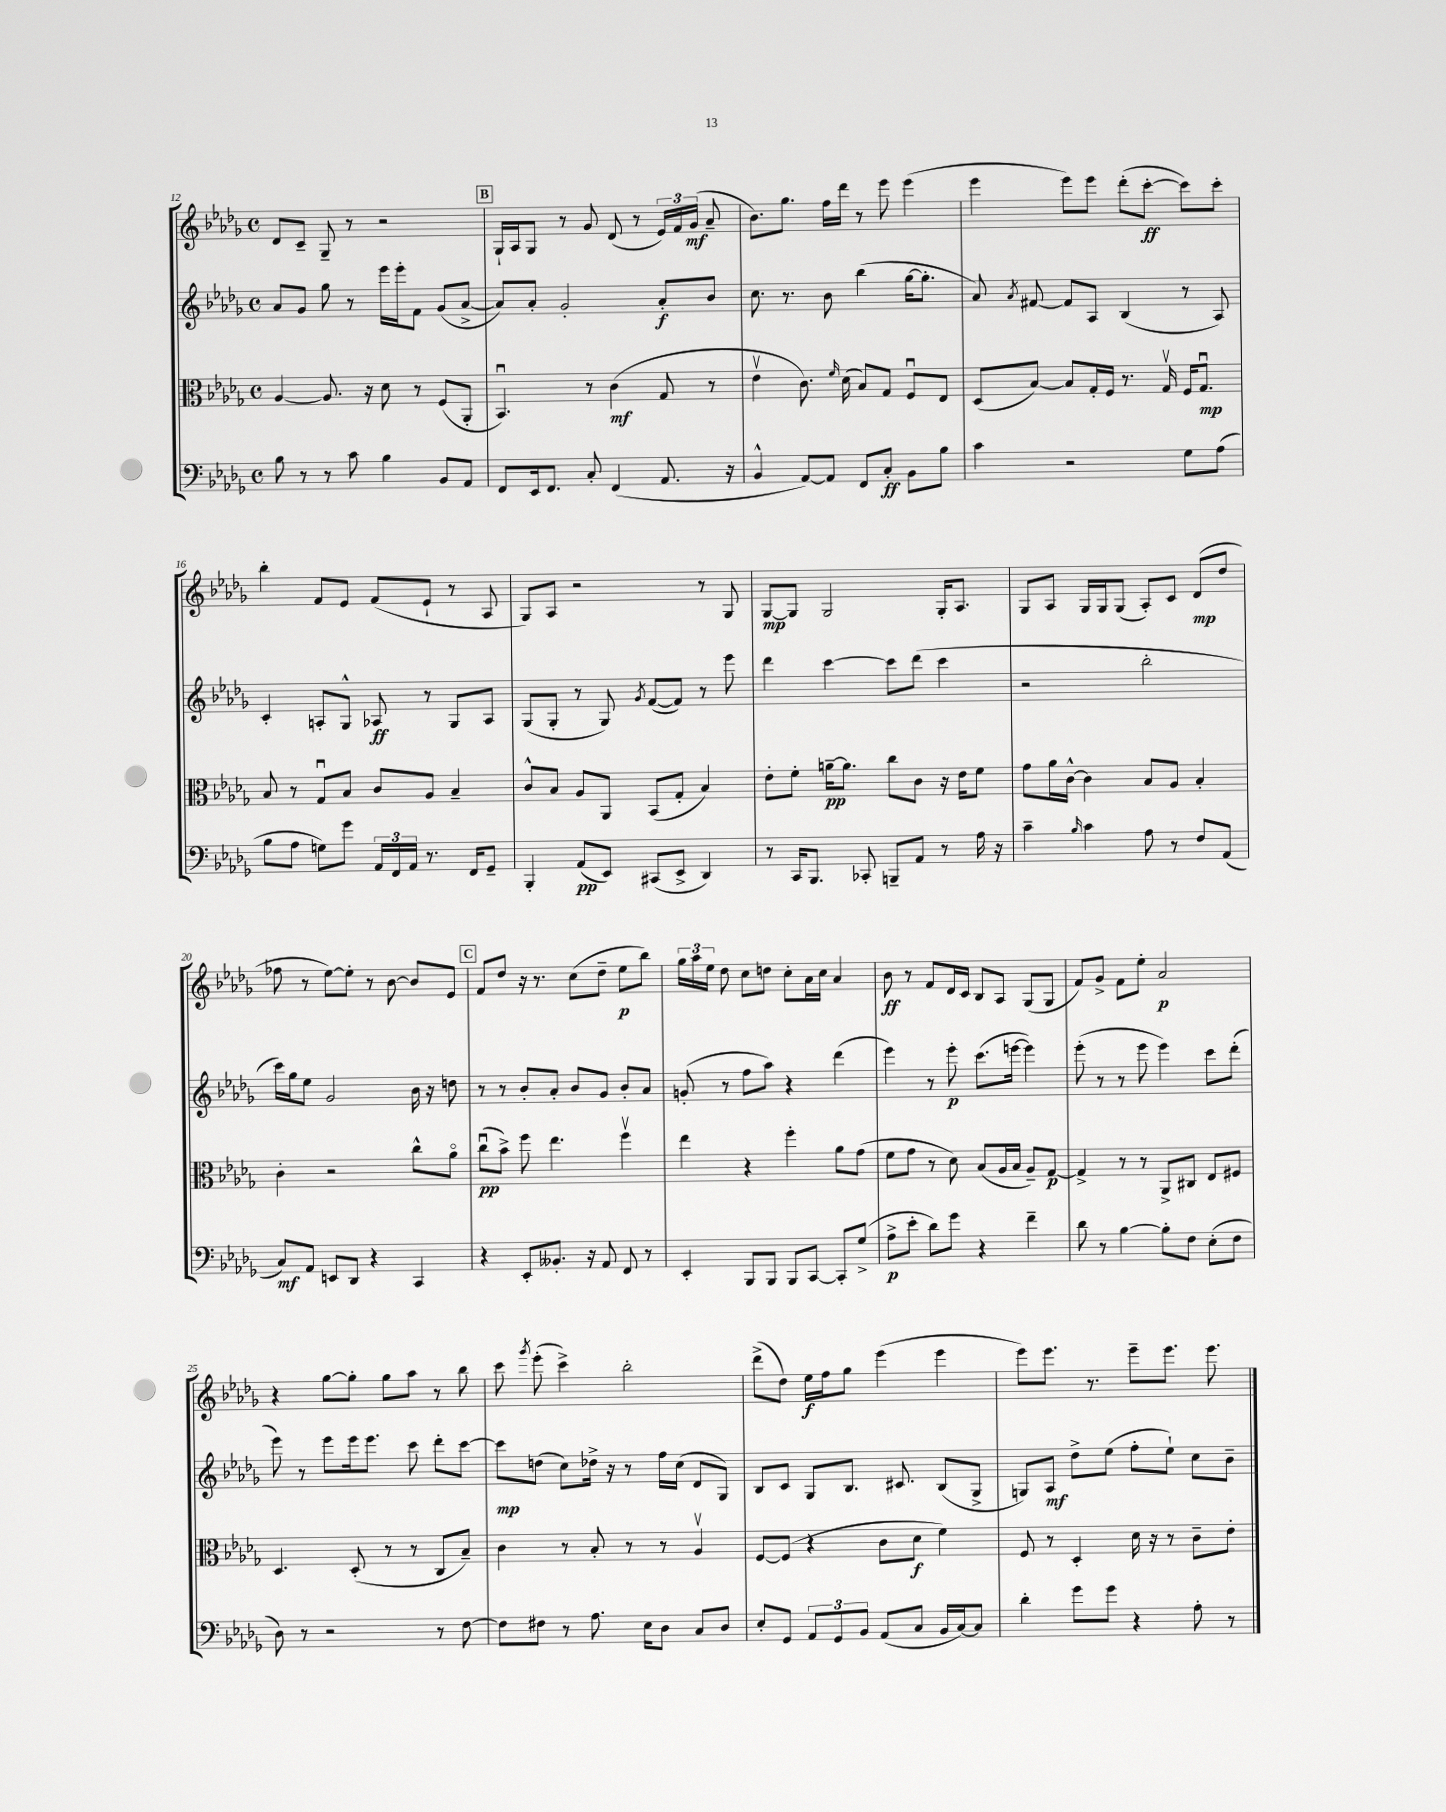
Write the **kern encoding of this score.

**kern	**dynam	**kern	**dynam	**kern	**dynam	**kern	**dynam
*part4	*part4	*part3	*part3	*part2	*part2	*part1	*part1
*staff4	*staff4	*staff3	*staff3	*staff2	*staff2	*staff1	*staff1
*clefF4	*	*clefC3	*	*clefG2	*	*clefG2	*
*k[b-e-a-d-g-]	*	*k[b-e-a-d-g-]	*	*k[b-e-a-d-g-]	*	*k[b-e-a-d-g-]	*
*M4/4	*	*M4/4	*	*M4/4	*	*M4/4	*
*met(c)	*	*met(c)	*	*met(c)	*	*met(c)	*
=12	=12	=12	=12	=12	=12	=12	=12
8B-\	.	[4A-/	.	8a-/L	.	8d-/L	.
8r	.	.	.	8g-/J	.	8c~/J	.
8r	.	8.A-/]	.	8gg-\	.	8G-~/	.
8c\	.	.	.	8r	.	8r	.
.	.	16r	.	.	.	.	.
4B-\	.	8d-\	.	16eee-\LL	.	2r	.
.	.	.	.	16eee-'\J	.	.	.
.	.	8r	.	8f\J	.	.	.
8BB-/L	.	(8F/L	.	(8g-/L	.	.	.
8AA-/J	.	8AA-'/J	.	[8a-^/J	.	.	.
!!LO:REH:place=s1:t=B
=13	=13	=13	=13	=13	=13	=13	=13
8FF/L	.	4.BB-u/)	.	8a-/L])	.	16G-`/LL	.
.	.	.	.	.	.	16A-/J	.
16EE-/k	.	.	.	8a-'/J	.	8G-/J	.
8.FF/J	.	.	.	.	.	.	.
.	.	.	.	2g-'/	.	8r	.
8C'/	.	8r	.	.	.	8g-/	.
(4FF/	.	(4c\	mf	.	.	(8d-/	.
.	.	.	.	.	.	8r	.
8.AA-/	.	8G-/	.	8a-'/L	f	24e-/LL)	.
.	.	.	.	.	.	24f/	.
.	.	.	.	.	.	(24g-/JJ	mf
.	.	8r	.	8b-/J	.	8a-~/	.
16r	.	.	.	.	.	.	.
=14	=14	=14	=14	=14	=14	=14	=14
4BB-^^/	.	4e-v\	.	8.cc\	.	8.b-\L)	.
.	.	.	.	8.r	.	8.gg-\J	.
[8AA-/L)	.	8.c\)	.	.	.	.	.
8AA-/J]	.	.	.	8b-\	.	16ff\LL	.
.	.	16qqf/	.	.	.	.	.
.	.	(16d-\	.	.	.	16ddd-\JJ	.
8FF/L	.	8B-/L)	.	(4bb-\	.	8r	.
8C'/J	ff	8G-/J	.	.	.	8eee-\	.
8BB-\L	.	8Fu/L	.	[16gg-\KL	.	(4eee-\	.
.	.	.	.	8.gg-'\J]	.	.	.
8B-\J	.	8E-/J	.	.	.	.	.
=15	=15	=15	=15	=15	=15	=15	=15
4c\	.	(8D-/L	.	8a-/)	.	4eee-\	.
.	.	.	.	8qa-/	.	.	.
.	.	[8B-/J)	.	[8f#X/	.	.	.
2r	.	8B-/L]	.	8f#/L]	.	8eee-\L)	.
.	.	16G-'/L	.	8A-/J	.	8eee-\J	.
.	.	16F/JJ	.	.	.	.	.
.	.	8.r	.	(4B-/	.	(8ddd-'\L	.
.	.	.	.	.	.	[8ccc'\J	ff
.	.	16G-v/	.	.	.	.	.
8G-\L	.	16F/KL	.	8r	.	8ccc\L])	.
.	.	8.G-u/J	mp	.	.	.	.
(8A-\J	.	.	.	8A-/)	.	8ccc'\J	.
!!LO:LB:g=z
=16	=16	=16	=16	=16	=16	=16	=16
8B-\L	.	8B-/	.	4c'/	.	4bb-'\	.
8A-\J	.	8r	.	.	.	.	.
8Gn\L)	.	8G-u/L	.	8An'/L	.	8f/L	.
8g-\J	.	8B-/J	.	8G-^^/J	.	8e-/J	.
24AA-/LL	.	8c/L	.	8A-X/	ff	(8f/L	.
24FF/	.	.	.	.	.	.	.
24AA-/JJ	.	.	.	.	.	.	.
8.r	.	8A-/J	.	8r	.	8e-`/J	.
.	.	4B-~/	.	8G-/L	.	8r	.
16FF/KL	.	.	.	.	.	.	.
8GG-~/J	.	.	.	8A-/J	.	8A-/	.
=17	=17	=17	=17	=17	=17	=17	=17
4BBB-'/	.	8c^^/L	.	(8G-/L	.	8G-/L)	.
.	.	8B-/J	.	8G-'/J	.	8A-/J	.
(8AA-/L	pp	8A-/L	.	8r	.	2r	.
8EE-/J)	.	8AA-/J	.	8G-/)	.	.	.
.	.	.	.	8qg-/	.	.	.
(8CC#X/L	.	(8BB-/L	.	([8f/L	.	.	.
8EE-^/J	.	8G-'/J	.	8f/J])	.	.	.
4DD-/)	.	4B-/)	.	8r	.	8r	.
.	.	.	.	8eee-\	.	8G-/	.
=18	=18	=18	=18	=18	=18	=18	=18
8r	.	8e-'\L	.	4ddd-\	.	[8G-/L	mp
16CC/KL	.	8f'\J	.	.	.	8G-/J]	.
8.BBB-/J	.	.	.	.	.	.	.
.	.	[16an~\KL	pp	[4ccc\	.	2G-/	.
.	.	8.a\J]	.	.	.	.	.
8CC-X'/	.	.	.	.	.	.	.
8BBBn~/L	.	8cc\L	.	8ccc\L]	.	.	.
8AA-/J	.	8c\J	.	(8ddd-\J	.	.	.
8r	.	16r	.	4ccc\	.	16G-'/KL	.
.	.	16e-\KL	.	.	.	8.A-/J	.
16A-\	.	8f\J	.	.	.	.	.
16r	.	.	.	.	.	.	.
=19	=19	=19	=19	=19	=19	=19	=19
4c~\	.	8g-\L	.	2r	.	8G-/L	.
.	.	16a-\L	.	.	.	8A-/J	.
.	.	[16c^^\JJ	.	.	.	.	.
16qqB-/	.	.	.	.	.	.	.
4c\	.	4c\]	.	.	.	16G-/LL	.
.	.	.	.	.	.	16G-/J	.
.	.	.	.	.	.	(8G-/J	.
8A-\	.	8B-/L	.	2bb-'\	.	8A-'/L)	.
8r	.	8A-/J	.	.	.	8c/J	.
8F/L	.	4B-'/	.	.	.	(8d-/L	mp
(8AA-/J	.	.	.	.	.	8dd-/J	.
!!LO:LB:g=z
=20	=20	=20	=20	=20	=20	=20	=20
8C/L)	mf	4c'\	.	16ccc\LL)	.	8ff-X\	.
.	.	.	.	16gg-\J	.	.	.
8AA-/J	.	.	.	8ee-\J	.	8r	.
8EEn/L	.	2r	.	2g-/	.	[8ee-\L)	.
8DD-/J	.	.	.	.	.	8ee-'\J]	.
4r	.	.	.	.	.	8r	.
.	.	.	.	.	.	[8b-\	.
4CC/	.	8cc^^\L	.	16b-\	.	8b-/L]	.
.	.	.	.	16r	.	.	.
.	.	8a-\J	.	8ddn\	.	8e-/J	.
!!LO:REH:place=s1:t=C
=21	=21	=21	=21	=21	=21	=21	=21
4r	.	(8ccu\L	pp	8r	.	8f/L	.
.	.	8b-^\J)	.	8r	.	8dd-/J	.
8EE-'/L	.	8ff\	.	8b-'/L	.	16r	.
.	.	.	.	.	.	8.r	.
8.BB--X'/J	.	4.ee-\	.	8a-'/J	.	.	.
.	.	.	.	8b-/L	.	(8cc\L	.
16r	.	.	.	.	.	.	.
8AA-/	.	.	.	8g-/J	.	8dd-~\J	.
8FF/	.	4ffv\	.	8b-'/L	.	8ee-\L	p
8r	.	.	.	8a-/J	.	8bb-\J)	.
=22	=22	=22	=22	=22	=22	=22	=22
4EE-'/	.	4ee-\	.	(8gn'/	.	24gg-\LL	.
.	.	.	.	.	.	24aa-\	.
.	.	.	.	.	.	24ee-\JJ	.
.	.	.	.	8r	.	8dd-\	.
8BBB-/L	.	4r	.	8ff\L	.	8cc\L	.
8BBB-/J	.	.	.	8aa-\J)	.	8ddn\J	.
8BBB-/L	.	4ff'\	.	4r	.	8cc'\L	.
[8CC/J	.	.	.	.	.	16a-\L	.
.	.	.	.	.	.	16cc\JJ	.
8CC'/L]	.	8a-\L	.	(4ddd-\	.	4a-/	.
(8G-^/J	.	(8g-\J	.	.	.	.	.
=23	=23	=23	=23	=23	=23	=23	=23
8A-^\L	p	8f\L	.	4eee-\)	.	8b-\	ff
8e-'\J	.	8g-\J	.	.	.	8r	.
8d-\L)	.	8r	.	8r	.	8f/L	.
8g-\J	.	8d-\)	.	8eee-'\	p	16d-/L	.
.	.	.	.	.	.	16c/JJ	.
4r	.	(8B-/L	.	(8.ccc\L	.	8B-/L	.
.	.	16A-/L	.	.	.	8A-/J	.
.	.	16B-/JJ	.	[16eeen\Jk	.	.	.
4f~\	.	8A-~/L)	.	4eee\])	.	(8G-/L	.
.	.	[8G-/J	p	.	.	8G-/J	.
=24	=24	=24	=24	=24	=24	=24	=24
8d-\	.	4G-^/]	.	(8eee-'\	.	8f/L)	.
8r	.	.	.	8r	.	8g-^/J	.
[4B-\	.	8r	.	8r	.	8f\L	.
.	.	8r	.	8eee-\	.	8ee-'\J	.
8B-'\L]	.	8AA-^/L	.	4eee-\)	.	2a-/	p
8F\J	.	8C#X/J	.	.	.	.	.
(8E-'\L	.	8E-/L	.	8ccc\L	.	.	.
8F\J	.	8F#X/J	.	(8ddd-'\J	.	.	.
!!LO:LB:g=z
=25	=25	=25	=25	=25	=25	=25	=25
8D-\)	.	4.D-/	.	8eee-\)	.	4r	.
8r	.	.	.	8r	.	.	.
2r	.	.	.	8eee-\L	.	[8gg-\L	.
.	.	(8D-'/	.	16eee-\k	.	8gg-'\J]	.
.	.	.	.	8.eee-\J	.	.	.
.	.	8r	.	.	.	8gg-\L	.
.	.	8r	.	8ccc\	.	8aa-\J	.
8r	.	8C/L	.	8ddd-'\L	.	8r	.
[8F\	.	8B-~/J)	.	[8ccc\J	.	8bb-\	.
=26	=26	=26	=26	=26	=26	=26	=26
8F\L]	.	4c\	.	8ccc\L]	mp	8ccc\	.
.	.	.	.	.	.	8qggg-/	.
8F#X\J	.	.	.	(8ddn\J	.	(8eee-'\	.
8r	.	8r	.	8cc\L)	.	4ccc^\)	.
8.A-\	.	8B-'/	.	16dd-X^\Jk	.	.	.
.	.	.	.	16r	.	.	.
.	.	8r	.	8r	.	2bb-'\	.
16E-\KL	.	.	.	.	.	.	.
8D-\J	.	8r	.	16ff\LL	.	.	.
.	.	.	.	(16cc\JJ	.	.	.
8C/L	.	4A-v/	.	8d-/L	.	.	.
8D-/J	.	.	.	8G-/J)	.	.	.
=27	=27	=27	=27	=27	=27	=27	=27
8E-'/L	.	[8F/L	.	8B-/L	.	(8ddd-^\L	.
8GG-/J	.	(8F/J]	.	8c/J	.	8dd-\J)	.
12AA-/L	.	4r	.	8G-/L	.	16ee-\LL	f
.	.	.	.	.	.	16ff\J	.
12GG-/	.	.	.	.	.	.	.
.	.	.	.	8.B-/J	.	8gg-\J	.
12BB-/J	.	.	.	.	.	.	.
(8AA-/L	.	8c\L	.	.	.	(4eee-\	.
.	.	.	.	8.c#X/	.	.	.
8C/J	.	8d-\J	f	.	.	.	.
16BB-/LL	.	4f\)	.	(8B-/L	.	4eee-\	.
[16C/J)	.	.	.	.	.	.	.
8C/J]	.	.	.	8G-^/J	.	.	.
=28	=28	=28	=28	=28	=28	=28	=28
4d-'\	.	8F/	.	8Gn/L)	.	8eee-\L)	.
.	.	8r	.	8A-/J	mf	8.eee-\J	.
8g-\L	.	4D-'/	.	8dd-^\L	.	.	.
.	.	.	.	.	.	8.r	.
8g-\J	.	.	.	(8ee-\J	.	.	.
4r	.	16d-\	.	8ff'\L	.	8eee-~\L	.
.	.	16r	.	.	.	.	.
.	.	8r	.	8ee-`\J)	.	8.eee-\J	.
8A-'\	.	8c~\L	.	8cc\L	.	.	.
.	.	.	.	.	.	8.eee-\	.
8r	.	8e-'\J	.	8b-~\J	.	.	.
==	==	==	==	==	==	==	==
*-	*-	*-	*-	*-	*-	*-	*-
